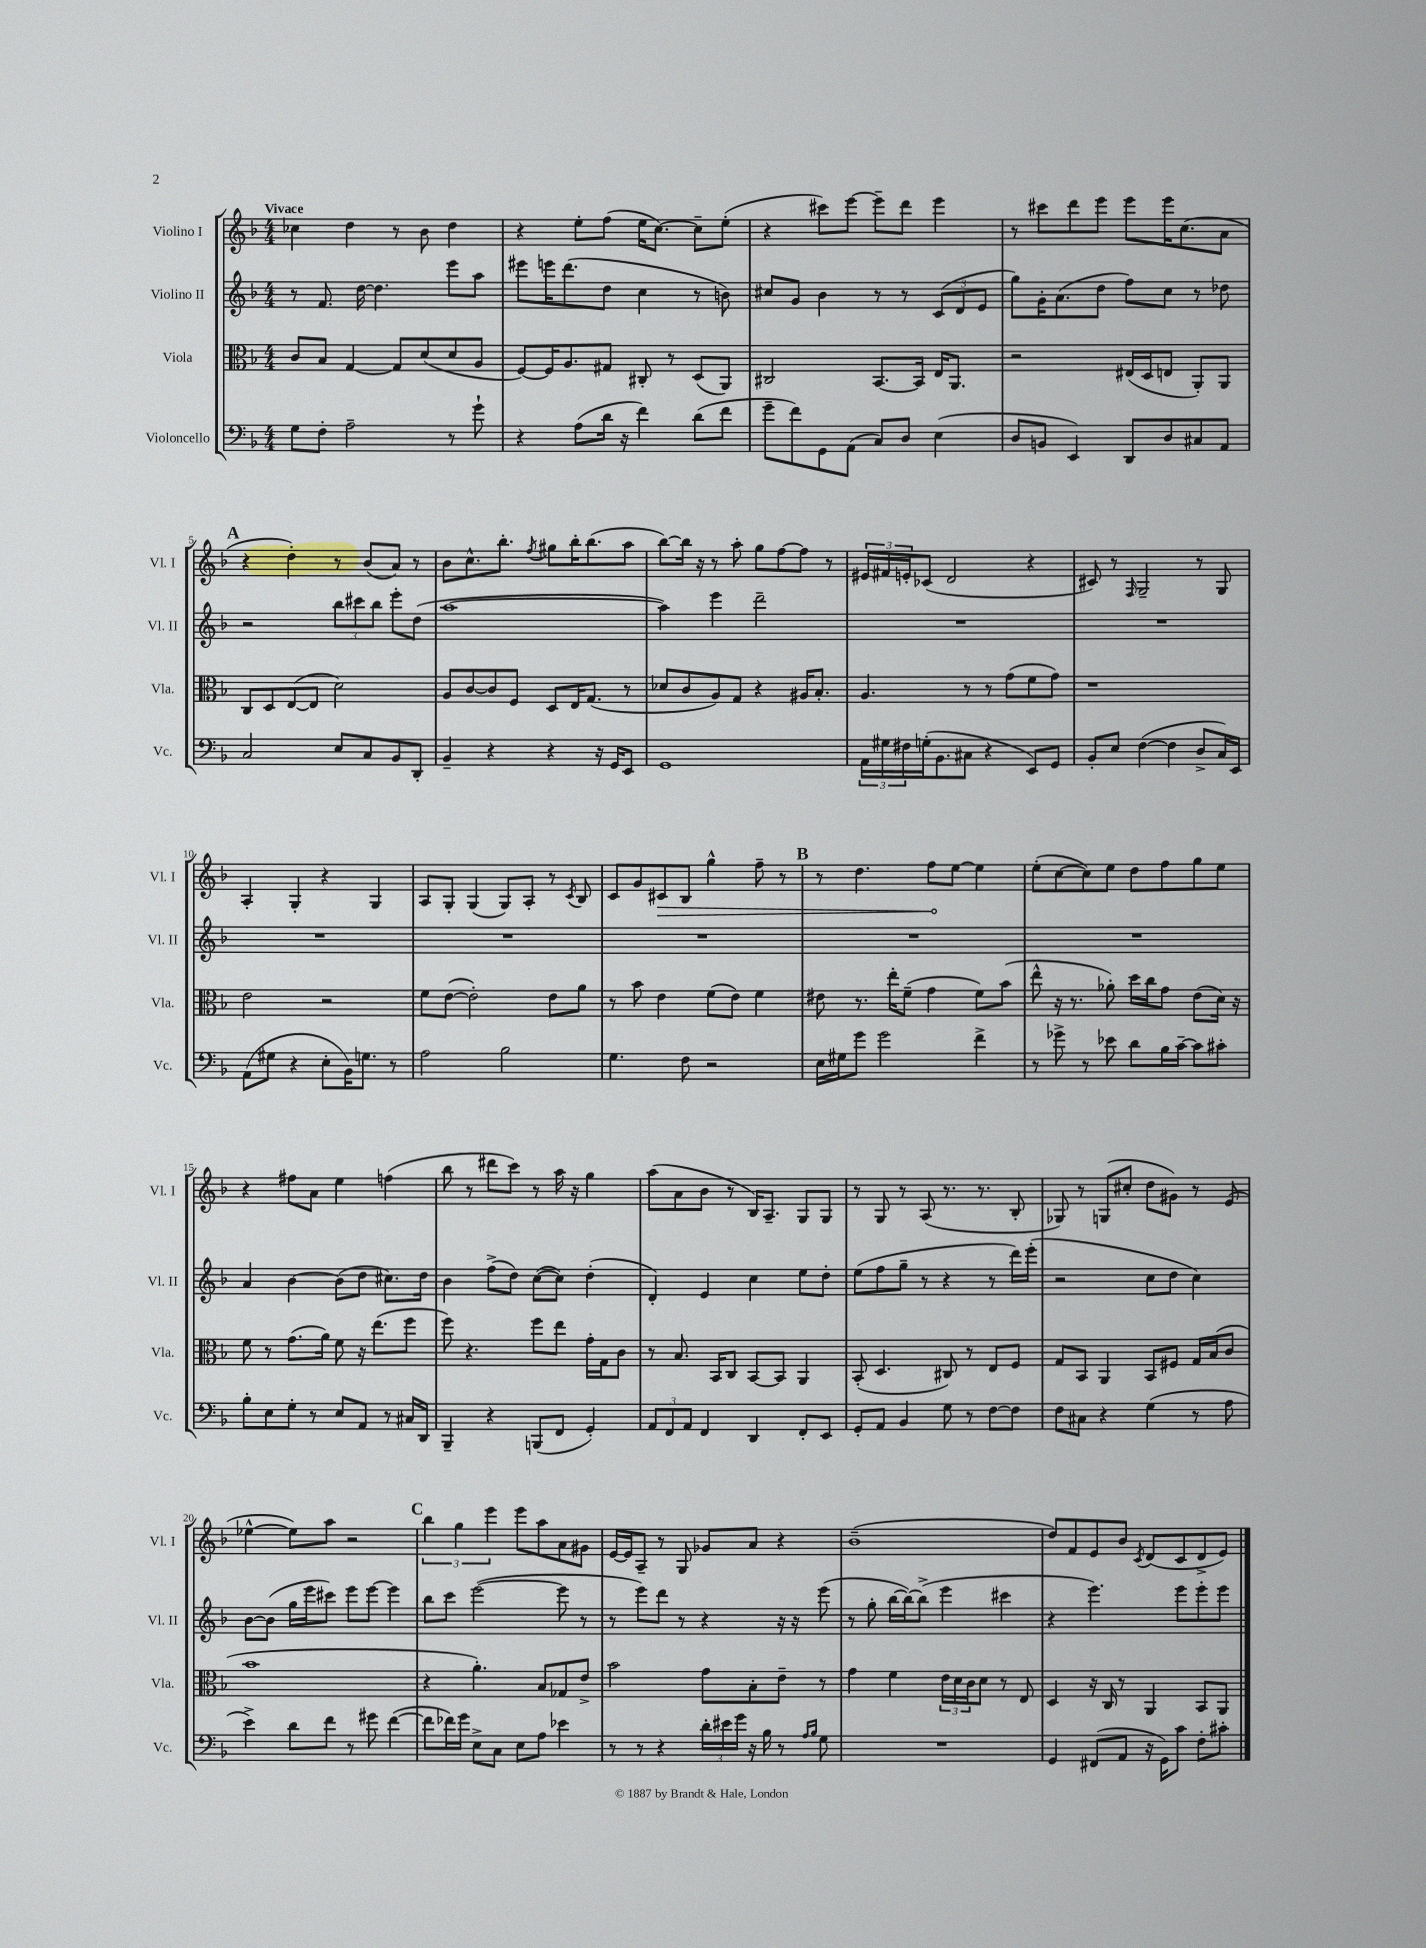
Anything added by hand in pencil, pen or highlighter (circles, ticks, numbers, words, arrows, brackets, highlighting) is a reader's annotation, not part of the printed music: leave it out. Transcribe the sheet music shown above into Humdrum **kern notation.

**kern	**kern	**kern	**kern	**dynam
*part4	*part3	*part2	*part1	*part1
*staff4	*staff3	*staff2	*staff1	*staff1
*I"Violoncello	*I"Viola	*I"Violino II	*I"Violino I	*
*I'Vc.	*I'Vla.	*I'Vl. II	*I'Vl. I	*
*clefF4	*clefC3	*clefG2	*clefG2	*
*k[b-]	*k[b-]	*k[b-]	*k[b-]	*
*M4/4	*M4/4	*M4/4	*M4/4	*
=1	=1	=1	=1	=1
!	!	!	!LO:TX:a:B:t=Vivace	!
8G\L	8c/L	8r	4cc-X\	.
8F'\J	8B-/J	8.f/	.	.
2A~\	[4G/	.	4dd\	.
.	.	[16dd\	.	.
.	.	4.dd\]	.	.
.	8G/L]	.	8r	.
.	(8d/	.	8b-\	.
8r	8d/	8eee\L	4dd\	.
8g`\	8A/J	8aa\J	.	.
=2	=2	=2	=2	=2
4r	[8F/L)	8eee#X\L	4r	.
.	16F/K]	16eeen\K	.	.
.	8.A/	(8.ddd\	.	.
(8A\L	.	.	8ee'\L	.
16d\Jk	8G#X/J	8dd\J	(8ff\J	.
16r	.	.	.	.
4f\)	8C#X'/	4cc\	16ee\KL	.
.	.	.	[8.cc\J)	.
.	8r	.	.	.
(8d\L	(8D/L	8r	8cc~\L]	.
8f\J	8AA/J)	8bn\)	(8ee'\J	.
=3	=3	=3	=3	=3
8g~\L	2C#X/	8cc#X/L	4r	.
8f\)	.	8g/J	.	.
8GG\	.	4b-\	8ccc#X\L)	.
(8AA\J	.	.	[8eee\J	.
8C/L)	[8.BB-/L	8r	8eee~\L]	.
8D/J	.	8r	8ddd\J	.
.	16BB-/Jk]	.	.	.
(4E\	16E/KL	(12c/L	4eee\	.
.	8.AA/J	.	.	.
.	.	12d/	.	.
.	.	12e/J	.	.
=4	=4	=4	=4	=4
8D/L	2r	8gg\L)	8r	.
8BBn/J	.	16g'\K	8ccc#X\L	.
.	.	(8.a\	.	.
4EE/)	.	.	8ddd\	.
.	.	8dd\J	8eee\J	.
8DD/L	(16E#X/LL	8ff\L)	8eee\L	.
.	16D/J	.	.	.
8D/	8En/J	8cc\J	16eee\K	.
.	.	.	(8.cc\	.
8C#X/	8AA'/L)	8r	.	.
8AA/J	8AA/J	8dd-X\	8a\J	.
!!LO:LB:g=z
!!LO:REH:place=s1:t=A
=5	=5	=5	=5	=5
2C/	8C/L	2r	4r	.
.	8D/	.	.	.
.	([8E/	.	4dd'\)	.
.	8E/J]	.	.	.
8E/L	2d\)	12bb-\L	8r	.
.	.	12ccc#X\	.	.
8C/	.	.	(8b-/L	.
.	.	12bb-\J	.	.
8BB-/	.	8eee'\L	8a/J)	.
8DD'/J	.	(8dd\J	8r	.
=6	=6	=6	=6	=6
4BB-~/	8A/L	[1aa	8b-\L	.
.	[8c/	.	8.cc^^\	.
4r	8c/]	.	.	.
.	.	.	8.bb-'\J	.
.	8F/J	.	.	.
.	.	.	8qff/	.
4r	8D/L	.	8gg#X\L	.
.	16E/K	.	16bb-'\K	.
.	(8.G/J	.	(8.bb-\	.
16r	.	.	.	.
16GG/KL	.	.	.	.
8EE/J	8r	.	8aa\J	.
=7	=7	=7	=7	=7
1GG	8d-X/L	4aa\])	[8bb-\L)	.
.	8c/	.	16bb-\Jk]	.
.	.	.	16r	.
.	8A/)	4eee\	8r	.
.	8G/J	.	8aa'\	.
.	4r	2ddd~\	8gg\L	.
.	.	.	[8ff\	.
.	16A#X/KL	.	8ff\J]	.
.	8.B-'/J	.	.	.
.	.	.	8r	.
=8	=8	=8	=8	=8
24AA\LL	4.A/	1r	24e#X/LL	.
24G#X\	.	.	24f#X/	.
24F#X\	.	.	24en'/J	.
(16Gn'\J	.	.	(8c-X/J	.
8.BB-\	.	.	.	.
.	.	.	2d/	.
8C#X\J	8r	.	.	.
4r	8r	.	.	.
.	(8g\L	.	.	.
8EE/L)	8f\	.	4r	.
8GG/J	8g\J)	.	.	.
=9	=9	=9	=9	=9
8BB-'/L	1r	1r	8c#X/)	.
8E/J	.	.	8r	.
.	.	.	16qqF/	.
([4F\	.	.	2G~/	.
4F\]	.	.	.	.
8D^/L	.	.	8r	.
16C/L)	.	.	8G/	.
16EE/JJ	.	.	.	.
!!LO:LB:g=z
=10	=10	=10	=10	=10
(8AA\L	2e\	1r	4A'/	.
8G#X\J	.	.	.	.
4r	.	.	4G'/	.
8E'\L	2r	.	4r	.
16BB-\K)	.	.	.	.
8.Gn\J	.	.	.	.
.	.	.	4G/	.
8r	.	.	.	.
=11	=11	=11	=11	=11
2A\	8f\L	1r	8A/L	.
.	([8e\J	.	8G'/J	.
.	2e'\])	.	(4G/	.
2B-\	.	.	8G/L)	.
.	.	.	8A'/J	.
.	8e\L	.	8r	.
.	.	.	8qc/	.
.	8a\J	.	8B-/	.
=12	=12	=12	=12	=12
4.G\	8r	1r	8c/L	.
.	8b-\	.	8g/	.
!	!	!	!	!LO:HP:b
.	4e\	.	8c#X/	>
8F\	.	.	8B-/J	.
2r	(8f\L	.	4gg^^\	.
.	8e\J)	.	.	.
.	4f\	.	8ff~\	.
.	.	.	8r	.
!!LO:REH:place=s1:t=B
=13	=13	=13	=13	=13
16E\LL	8e#X\	1r	8r	.
16G#X\J	.	.	.	.
8g\J	8.r	.	4.dd\	.
2g\	.	.	.	.
.	16ee'\KL	.	.	.
.	(8f~\J	.	.	.
.	4g\	.	8ff\L	.
.	.	.	[8ee\J	]
4f^\	8f\L)	.	4ee\]	.
.	(8b-\J	.	.	.
=14	=14	=14	=14	=14
8r	8ee^^\	1r	(8ee'\L	.
8g-X^\	16r	.	[8cc\	.
.	8.r	.	.	.
8r	.	.	8cc\])	.
8e-X\	8a-X'\)	.	8ee\J	.
8d\L	16dd\LL	.	8dd\L	.
.	16cc\J	.	.	.
16B-\L	8g\J	.	8ff\	.
[16c~\JJ	.	.	.	.
8c\L]	(8e\L	.	8gg\	.
8c#X'\J	16d\Jk)	.	8ee\J	.
.	16r	.	.	.
!!LO:LB:g=z
=15	=15	=15	=15	=15
8B-'\L	8f\	4a/	4r	.
8E\	8r	.	.	.
8G'\J	(8.g\L	[4b-\	8ff#X\L	.
8r	.	.	8a\J	.
.	16a\Jk)	.	.	.
8E/L	8f\	(8b-\L]	4ee\	.
8AA/J	16r	8dd\J	.	.
.	(8.ee\L	.	.	.
8r	.	8.cc#X\L)	(4ffn\	.
16C#X/LL	8ff\J	.	.	.
16DD/JJ	.	16dd\Jk	.	.
=16	=16	=16	=16	=16
4BBB-~/	8ff\)	4b-\	8bb-\	.
.	4.r	.	8r	.
4r	.	(8ff^\L	8ddd#X\L	.
.	.	8dd\J)	8ccc\J)	.
(8BBBn/L	8ff\L	([8cc\L	8r	.
8FF/J	8ee\J	8cc\J])	16aa\	.
.	.	.	16r	.
4GG'/)	16g'\LL	(4dd'\	4gg\	.
.	16G\J	.	.	.
.	8c\J	.	.	.
=17	=17	=17	=17	=17
12AA/L	8r	4d'/)	(8aa\L	.
12FF/	.	.	.	.
.	8.B-/	.	8a\	.
12AA/J	.	.	.	.
4FF/	.	4e/	8b-\J	.
.	16BB-/KL	.	.	.
.	8C/J	.	8r	.
4DD/	[8BB-/L	4cc\	16B-/KL)	.
.	.	.	8.A~/J	.
.	8BB-/J]	.	.	.
8FF'/L	4AA/	8ee\L	8G/L	.
8EE/J	.	8dd'\J	8G/J	.
=18	=18	=18	=18	=18
8GG'/L	(8BB-'/	(8ee\L	8r	.
8AA/J	4.D/	8ff\	8G/	.
4BB-/	.	8gg~\J	8r	.
.	.	8r	(8A/	.
8G\	8C#X/)	4r	8.r	.
8r	8r	.	.	.
.	.	.	8.r	.
[8F\L	8E/L	8r	.	.
8F\J]	8F/J	16ddd\LL)	8B-'/	.
.	.	(16eee'\JJ	.	.
=19	=19	=19	=19	=19
8F\L	8G/L	2r	8G-X/)	.
8C#X\J	8BB-/J	.	8r	.
4r	4AA/	.	(8Gn/L	.
.	.	.	8cc#X'/J	.
(4G\	8BB-/L	8cc\L	8dd\L	.
.	8F#X/J	8dd\J	8g#X\J)	.
8r	16G/LL	4cc\)	8r	.
.	(16B-/J	.	.	.
8A\	8c/J	.	(8e/	.
!!LO:LB:g=z
=20	=20	=20	=20	=20
4e^\)	1b-	[8b-\L	[4ee-X^^\	.
.	.	(8b-\J]	.	.
8d\L	.	16gg\LL	8ee-\L])	.
.	.	16eee\J	.	.
8f\J	.	8ccc#X\J)	8aa\J	.
8r	.	8eee\L	2r	.
8g#X\	.	[8eee\J	.	.
([4f\	.	4eee\]	.	.
!!LO:REH:place=s1:t=C
=21	=21	=21	=21	=21
8f\L]	4r	8bb-\L	6bb-\	.
16f-X\L)	.	8ccc\J	.	.
.	.	.	6gg\	.
16g\JJ	.	.	.	.
8E^\L	4.a'\)	([2eee\	.	.
.	.	.	6eee\	.
8C\J	.	.	.	.
8E\L	.	.	8eee\L	.
8A\J	8B-/L	.	8aa\	.
4e-X\	8G-X/	8eee\]	8a\	.
.	8e^/J	8r	8g#X\J	.
=22	=22	=22	=22	=22
8r	2b-\	8r	[16e/LL	.
.	.	.	16e/J]	.
8r	.	8eee\L)	8A~/J	.
4r	.	8ddd\J	8r	.
.	.	8r	8G/	.
24d'\LL	8g\L	4r	8g-X/L	.
24e#X\	.	.	.	.
24g\JJ	.	.	.	.
16r	8B-'\	.	8a/J	.
16B-\	.	.	.	.
8r	8e~\J	16r	4r	.
.	.	16r	.	.
16qqA/LL	.	.	.	.
16qqB-/JJ	.	.	.	.
8G\	8r	(8eee\	.	.
=23	=23	=23	=23	=23
1r	4g\	8r	(1b-~	.
.	.	8gg'\	.	.
.	4f\	[16bb-\LL	.	.
.	.	16bb-\J_)	.	.
.	.	(8bb-^\J]	.	.
.	24e\LL	4eee\	.	.
.	24d\	.	.	.
.	24c\J	.	.	.
.	8d\J	.	.	.
.	8r	4ccc#X\	.	.
.	8E/	.	.	.
=24	=24	=24	=24	=24
4GG/	4D/	4r	8dd/L)	.
.	.	.	8f/	.
(8FF#X/L	16r	4.eee\)	8e/	.
.	16C/	.	.	.
8AA/J	8r	.	8b-/J	.
.	.	.	8qc/	.
16r	4AA/	.	(8d/L	.
16GG\KL)	.	.	.	.
8c\J	.	8eee\L	8c/	.
8F'\L	8BB-/L	8eee'\	8d^/	.
8c#X'\J	8AA/J	8eee\J	8e/J)	.
==	==	==	==	==
*-	*-	*-	*-	*-
